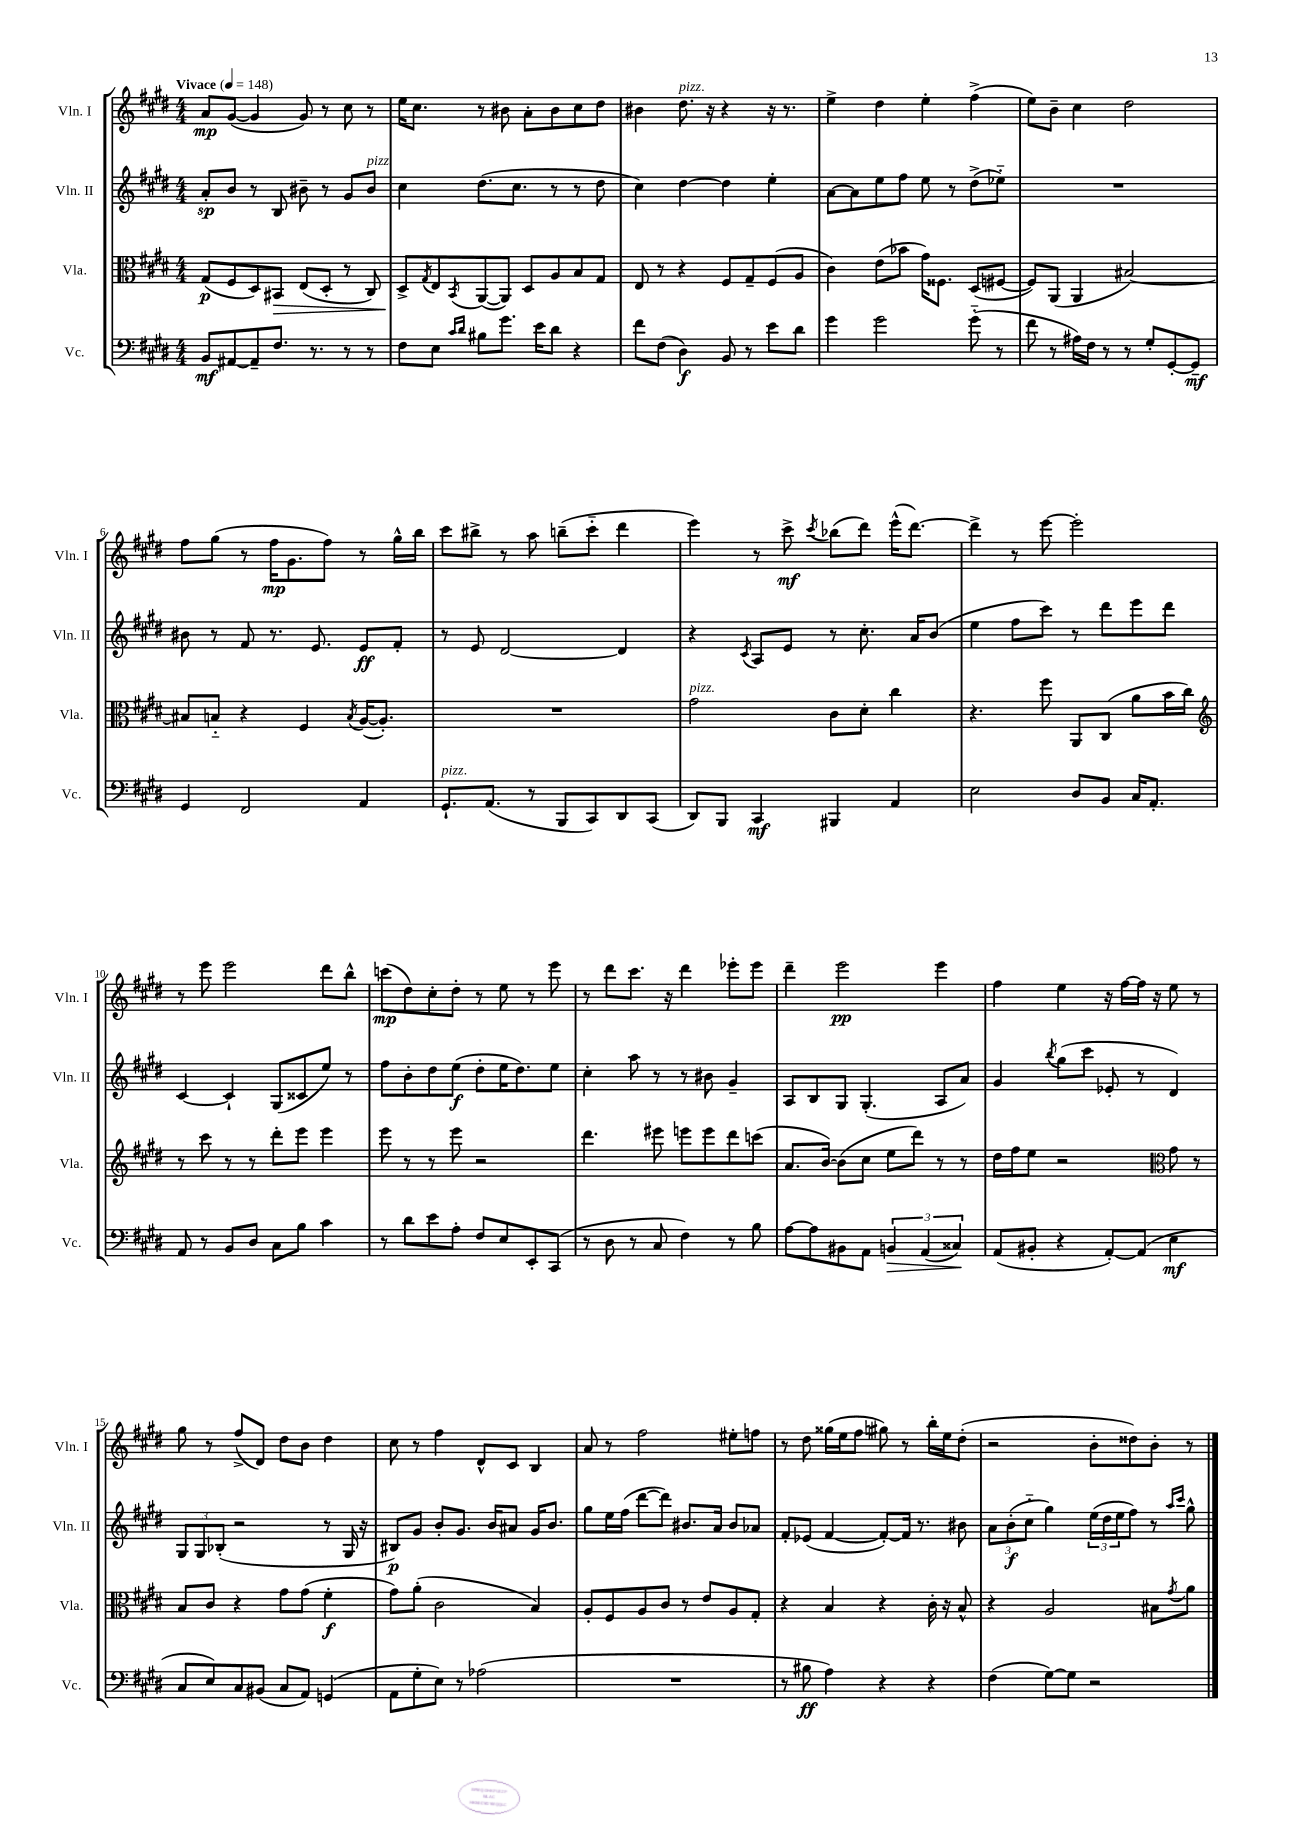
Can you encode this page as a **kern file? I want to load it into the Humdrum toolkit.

**kern	**kern	**kern	**kern
*staff4	*staff3	*staff2	*staff1
*clefF4	*clefC3	*clefG2	*clefG2
*k[f#c#g#d#]	*k[f#c#g#d#]	*k[f#c#g#d#]	*k[f#c#g#d#]
*M4/4	*M4/4	*M4/4	*M4/4
*MM148	*MM148	*MM148	*MM148
8BB/L	(8G#/L	8a'/L	8a/L
[8AA#/	8F#/	8b/J	([8g#/J
8AA#~/]	8D#/)	8r	4g#/]
8.F#/J	8BB#/J	8B/	.
.	(8E/L	8b#~\	8g#/)
8.r	.	.	.
.	8D#'/J	8r	8r
8r	8r	8g#/L	8cc#\
8r	8C#/)	8b#/J	8r
=	=	=	=
8F#\L	8D#^/L	4cc#\	16ee\LK
.	.	.	8.cc#\J
.	8qG#/	.	.
8E\J	8E/	.	.
16qqc#/LL	.	.	.
16qqd#/JJ	8qBB/	.	.
8B#\L	([8AA/	(8.dd#\L	8r
8.g#\J	8AA/]J)	.	8b#\
.	.	8.cc#\J	.
.	8D#/L	.	8a'\L
16e\LK	.	.	.
8d#\J	8A/	8r	8b#\
4r	8B/	8r	8cc#\
.	8G#/J	8dd#\	8dd#\J
=	=	=	=
8f#\L	8E/	4cc#\)	4b#\
(8F#\J	8r	.	.
4D#\)	4r	[4dd#\	8.dd#\
.	.	.	16r
8BB/	8F#/L	4dd#\]	4r
8r	8G#~/	.	.
8e\L	(8F#/	4ee'\	16r
.	.	.	8.r
8d#\J	8A/J	.	.
=	=	=	=
4g#\	4c#\)	[8a\L	4ee^\
.	.	8a\]	.
2g#\	(8e\L	8ee\	4dd#\
.	8b-\J	8ff#\J	.
.	16g#\LK)	8ee\	4ee'\
.	8.F##\J	.	.
.	.	8r	.
(8g#'~\	(8D#/L	(8dd#^\L	(4ff#^\
8r	[8F#/J	8ee-'~\J)	.
=	=	=	=
8f#\	8F#/]L)	1r	8ee\L)
8r	(8AA/J	.	8b~\J
16A#\LL)	4AA/	.	4cc#\
16F#\JJ	.	.	.
8r	.	.	.
8r	[2B#/)	.	2dd#\
8G#'/L	.	.	.
[8GG#'/	.	.	.
8GG#~/]J	.	.	.
=	=	=	=
4GG#/	8B#/]L	8b#\	8ff#\L
.	8B'~/J	8r	(8gg#\J
2FF#/	4r	8f#/	8r
.	.	8.r	16ff#\LK
.	.	.	8.g#\
.	4F#/	.	.
.	.	8.e/	.
.	.	.	8ff#\J)
.	8qB/	.	.
4AA/	([16A/LK	8e/L	8r
.	8.A'/]J)	.	.
.	.	8f#'/J	16gg#^^\LL
.	.	.	16bb\JJ
=	=	=	=
8.GG#`/L	1r	8r	8ccc#\L
.	.	8e/	8bb#^\J
(8.AA/J	.	.	.
.	.	[2d#/	8r
8r	.	.	8aa\
8BBB/L	.	.	(8bb~\L
8CC#/)	.	.	8ccc#'~\J
8DD#/	.	4d#/]	4ddd#\
(8CC#/J	.	.	.
=	=	=	=
8DD#/L)	2g#\	4r	4eee\)
8BBB/J	.	.	.
.	.	8qc#/	.
4CC#/	.	8A/L	8r
.	.	8e/J	8ccc#^\
.	.	.	8qccc#/
4BBB#/	8c#\L	8r	(8bb-\L
.	8d#'\J	8.cc#'\	8ddd#\J)
4AA/	4cc#\	.	(16eee^^\LK
.	.	16a/LK	[8.ddd#\J)
.	.	(8b/J	.
=	=	=	=
2E\	4.r	4ee\	4ddd#^\]
.	.	8ff#\L	8r
.	8ff#\	8ccc#\J)	[8eee\
8D#/L	8AA/L	8r	2eee'\]
8BB/J	(8C#/J	8ddd#\L	.
16C#/LK	8a\L	8eee\	.
8.AA'/J	.	.	.
.	16b\L	8ddd#\J	.
.	16cc#\JJ)	.	.
=	=	=	=
*	*clefG2	*	*
8AA/	8r	[4c#/	8r
8r	8ccc#\	.	8eee\
8BB/L	8r	4c#`/]	2eee\
8D#/J	8r	.	.
8C#\L	8ddd#'\L	(8G#/L	.
8B\J	8eee\J	8c##/	.
4c#\	4eee\	8ee/J)	8ddd#\L
.	.	8r	8bb^^\J
=	=	=	=
8r	8eee\	8ff#\L	(8ccc\L
8d#\L	8r	8b'\	8dd#\)
8e\	8r	8dd#\	8cc#'\
8A'\J	8eee\	(8ee\J	8dd#'\J
8F#/L	2r	8dd#'\L	8r
8E/	.	16ee\K	8ee\
.	.	8.dd#\)	.
8EE'/	.	.	8r
(8CC#/J	.	8ee\J	8eee\
=	=	=	=
8r	4.ddd#\	4cc#'\	8r
8D#\	.	.	8ddd#\L
8r	.	8aa\	8.ccc#\J
8C#/	8eee#\	8r	.
.	.	.	16r
4F#\)	8eee\L	8r	4ddd#\
.	8eee\	8b#\	.
8r	8ddd#\	4g#~/	8eee-'\L
8B\	(8ccc\J	.	8eee-\J
=	=	=	=
[8A\L	8.a/L	8A/L	4ddd#~\
8A\]	.	8B/	.
.	[16b/Jk)	.	.
8BB#\	(8b\]L	8G#/J	2eee\
8AA\J	8cc#\J	(4.G#'/	.
6BB/	8ee\L	.	.
.	8ddd#\J)	.	.
(6AA/	.	.	.
.	8r	8A/L	4eee\
6C##/)	.	.	.
.	8r	8a/J)	.
=	=	=	=
(8AA/L	16dd#\LL	4g#/	4ff#\
.	16ff#\J	.	.
8BB#'/J	8ee\J	.	.
.	.	8qbb/	.
4r	2r	(8gg#\L	4ee\
.	.	8ccc#\J	.
[8AA'/L)	.	8e-'/	16r
.	.	.	[16ff#\LL
(8AA/]J	.	8r	16ff#\]JJ
.	.	.	16r
*	*clefC3	*	*
4E\	8g#\	4d#/)	8ee\
.	8r	.	8r
=	=	=	=
8C#/L	8B/L	12G#/L	8gg#\
.	.	12G#/	.
8E/)	8c#/J	.	8r
.	.	(12B-'/J	.
8C#/	4r	2r	(8ff#^/L
(8BB#/J	.	.	8d#/J)
8C#/L	8g#\L	.	8dd#\L
8AA/J)	(8g#\J	.	8b\J
(4GG/	4f#'\	8r	4dd#\
.	.	16G#/	.
.	.	16r	.
=	=	=	=
8AA\L	8g#\L)	8B#/L)	8cc#\
8G#'\	(8a'\J	8g#/J	8r
8E\J)	2c#\	8b'/L	4ff#\
8r	.	8.g#/J	.
(2A-\	.	.	8d#^^/L
.	.	16b/LK	.
.	.	8a#/J	8c#/J
.	4B/)	16g#/LK	4B/
.	.	8.b/J	.
=	=	=	=
1r	8A'/L	8gg#\L	8a/
.	8F#/	16ee\L	8r
.	.	(16ff#\JJ	.
.	8A/	[8ddd#\L	2ff#\
.	8c#/J	8ddd#\]J)	.
.	8r	8.b#/L	.
.	8e/L	.	.
.	.	16a/Jk	.
.	8A/	8b#/L	8ee#'\L
.	8G#'/J	8a-/J	8ff\J
=	=	=	=
8r	4r	8f#'/L	8r
8B#\	.	(8e-/J	8dd#\
4A\)	4B/	[4f#/	(16gg##\LL
.	.	.	16ee\J
.	.	.	8ff#\J
4r	4r	8f#'/_L)	8gg#\)
.	.	16f#/]Jk	8r
.	.	8.r	.
4r	16c#'\	.	16bb'\LL
.	16r	.	16ee\J
.	8B^^/	8b#\	(8dd#'\J
=	=	=	=
(4F#\	4r	12a\L	2r
.	.	(12b'\	.
.	.	12cc#'~\J	.
[8G#\L)	2A/	4gg#\)	.
8G#\]J	.	.	.
2r	.	(24ee\LL	8b'\L
.	.	24dd#\	.
.	.	24ee\J	.
.	.	8ff#\J)	8dd##\)
.	8B#\L	8r	8b'\J
.	.	16qqaa/LL	.
.	8qg#/	16qqccc#/JJ	.
.	8a\J	8gg#^^\	8r
==	==	==	==
*-	*-	*-	*-
